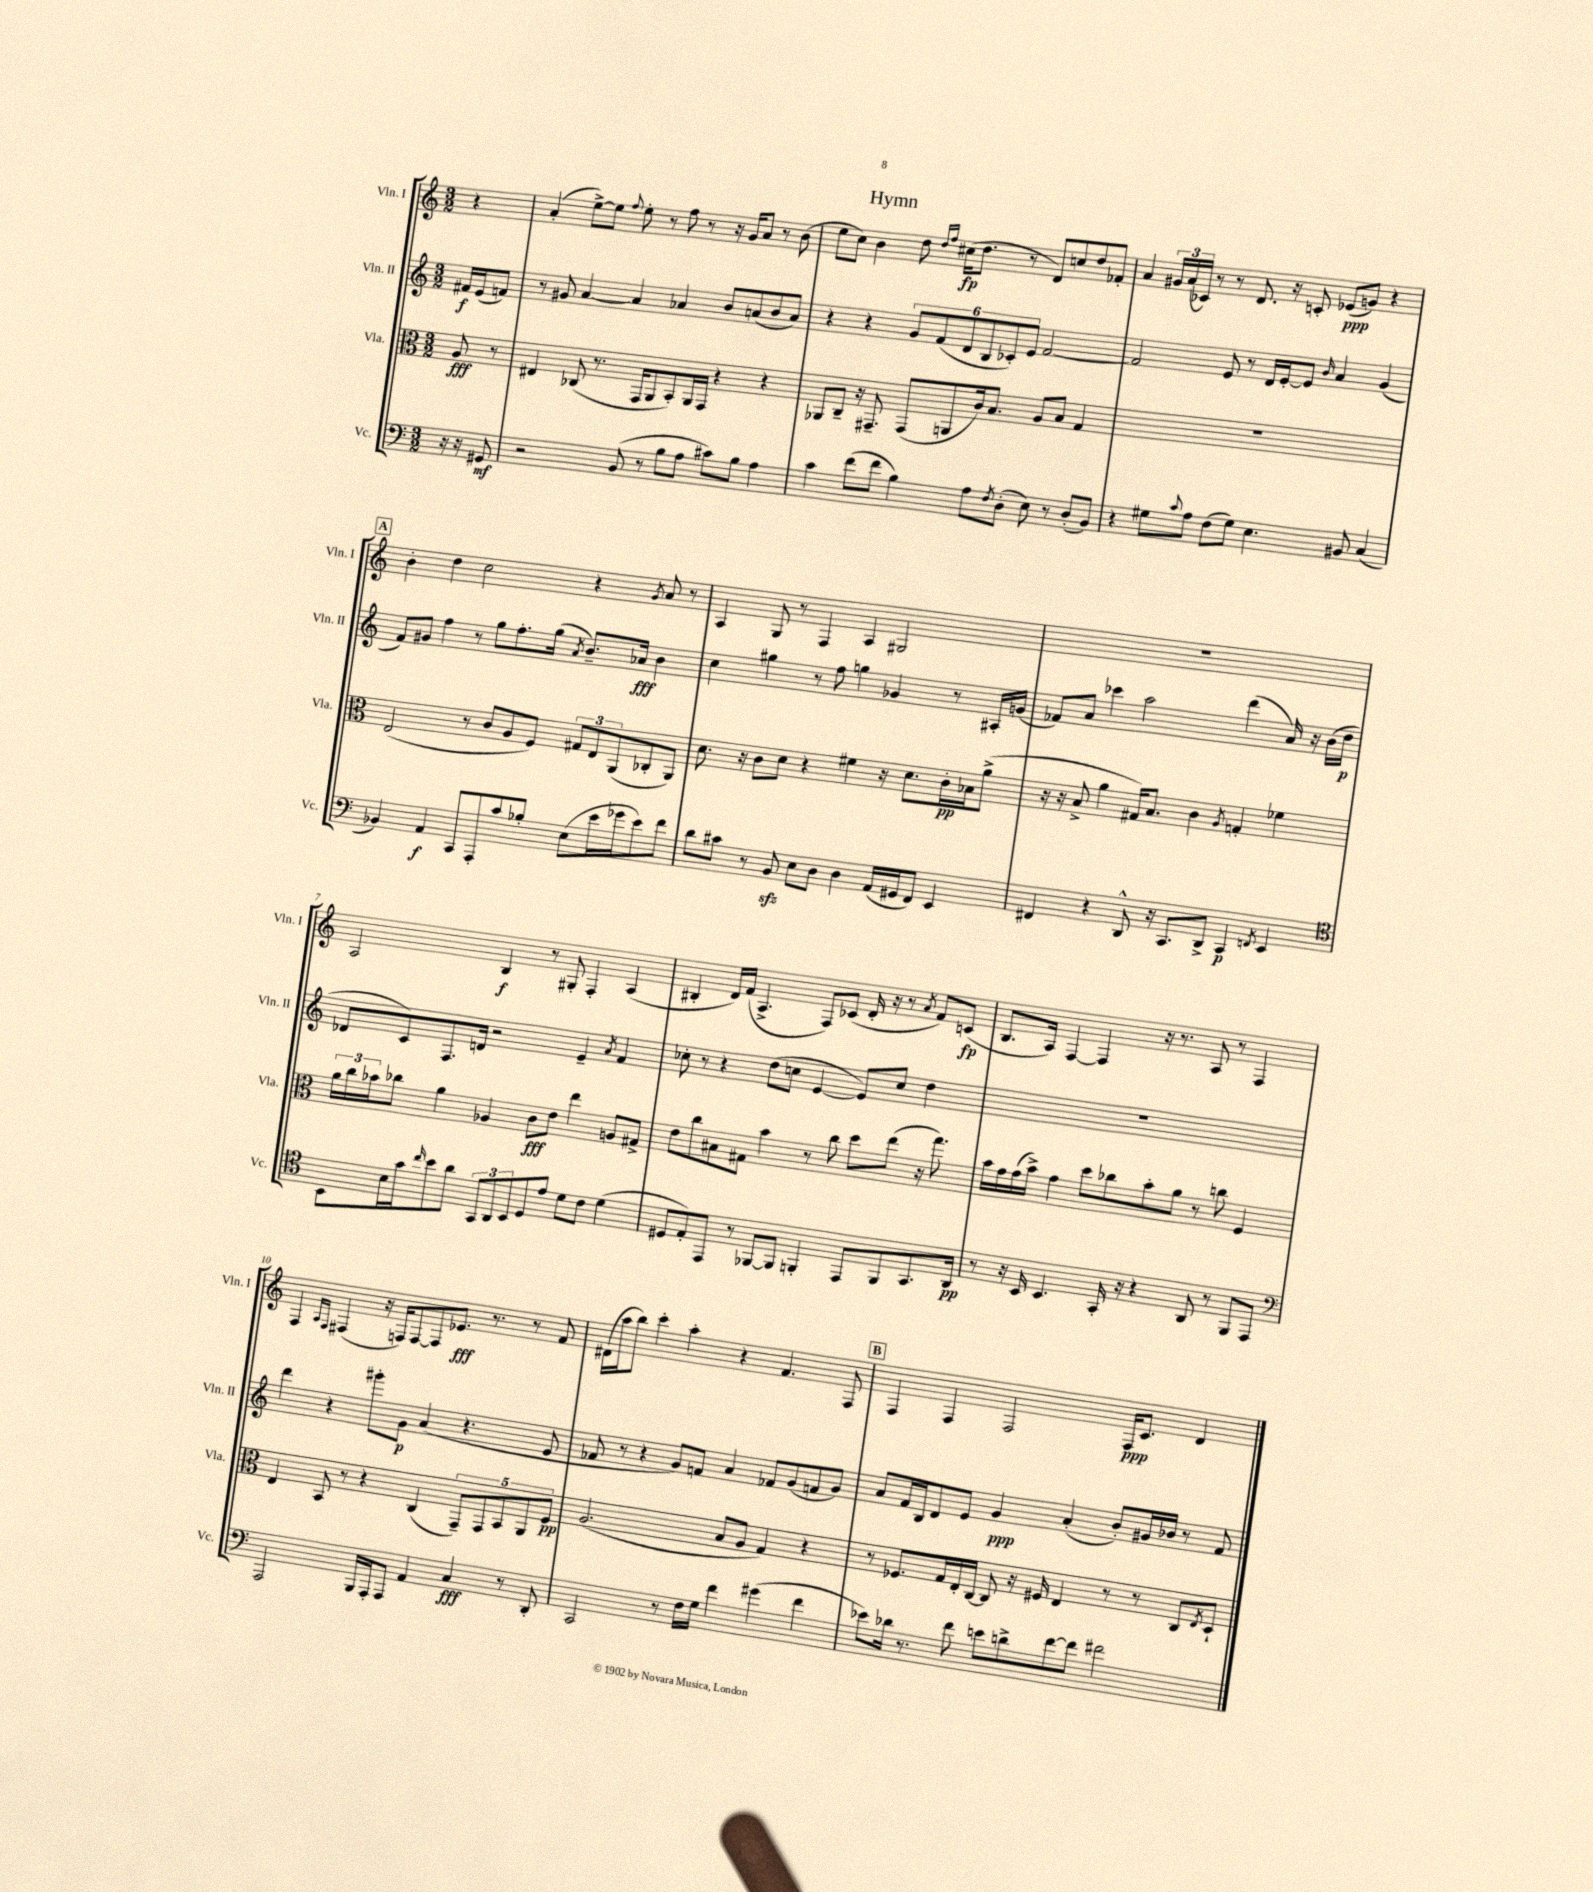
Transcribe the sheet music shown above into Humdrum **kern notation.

**kern	**kern	**kern	**kern
*staff4	*staff3	*staff2	*staff1
*clefF4	*clefC3	*clefG2	*clefG2
*k[]	*k[]	*k[]	*k[]
*M3/2	*M3/2	*M3/2	*M3/2
16r	8A	16f#	4r
16r	.	(16e	.
8GG#	8r	8f)	.
=	=	=	=
2r	4E#	8r	(4a'
.	.	8g#	.
.	(8C-	[4a	[8ee^)
.	8.r	.	8ee]
.	.	.	8qqff
(8BB	.	4a]	8ee'
.	16GG	.	.
8r	8AA	.	8r
8B	8BB')	4a-	8ff
8A	16AA	.	8r
.	16GG	.	.
8c#)	4r	8b	16r
.	.	.	16g
8B	.	(8a	8a
4A	4r	8b	8r
.	.	8a)	(8b
=	=	=	=
4c	8AA-	4r	8ee
.	8C~	.	8cc)
(8f	16r	4r	4b
.	8.GG#~	.	.
8f	.	.	.
4B)	(8GG#	12g	8dd
.	.	(12f	.
.	.	.	16qqdd
.	.	.	16qqff
.	8AA	.	(16cc#
.	.	12d	.
.	.	.	8.dd
8A	16c)	12B	.
.	8.B	.	.
.	.	12c-')	.
8qF	.	.	.
(8D'	.	.	8r
.	.	12e	.
8E)	8A	[2f	8d)
8r	8B	.	8cc
(8D'	4G	.	8dd
8BB)	.	.	8f-'
=	=	=	=
4r	1.r	2f]	4a
8G#	.	.	24g#
.	.	.	(24a
.	.	.	24c-)
8qqc	.	.	.
8A	.	.	8r
(8F	.	8e	8r
8G#)	.	8r	8.d
4.E	.	16d	.
.	.	[16e'	16r
.	.	8e]	8c'
.	.	16qqb	.
.	.	4a	(8e-
8BB#	.	.	8g)
(4C	.	(4g	4r
=	=	=	=
4BB-)	(2E	8f)	4b'
.	.	8g#	.
4AA	.	4ff	4dd
8CC	8r	8r	2cc
8AAA'	8c	8gg	.
8c	8A	8.ff'	.
8B-'	8F)	.	.
.	.	(16gg	.
.	.	8qa	.
(8E	12G#	8.b~)	4r
.	12E	.	.
16e	.	.	.
.	(12AA	.	.
16g-	.	16a-	.
.	.	.	8qg
8e)	8C-'	4b	8a
8f	8AA)	.	8r
=	=	=	=
8d	8.d	4cc	4A
8c#	.	.	.
.	16r	.	.
8r	8c	4gg#	8G
8BB	8d	.	8r
8E	4r	8r	4F
8D	.	8ff	.
4D	4f#	4gg	4A
(16AA	16r	4g-	2G#
16GG#	8.d	.	.
8FF)	.	.	.
4EE	16c'	8r	.
.	16B-	.	.
.	(8a^	16A#'	.
.	.	(16g	.
=	=	=	=
4FF#	16r	8f-)	1.r
.	16r	.	.
.	8B^	8a	.
4r	4a	4ccc-	.
8DD^^	16G#)	2aa	.
.	8.B	.	.
16r	.	.	.
8.CC	.	.	.
.	4c	.	.
8DD^	.	.	.
.	8qA	.	.
4CC	4G'	(4ddd	.
8qFF	.	.	.
4EE	4f-	16a)	.
.	.	16r	.
.	.	(16b	.
.	.	16dd	.
=	=	=	=
*clefC4	*	*	*
8BB	24a	8d-	2A
.	24cc	.	.
.	24b-	.	.
16B	8cc-	8c)	.
16g	.	.	.
16qqcc	.	.	.
8b	4a	8.F	.
8a	.	.	.
.	.	16d	.
12GG	4A-	2r	4B
12AA	.	.	.
12BB	.	.	.
8D	8c	.	8r
8e	8e	.	8G#'
8d	4ee	4e~	4F'
8c	.	.	.
.	.	8qa	.
(4d	8A	4f	(4A
.	8G#^	.	.
=	=	=	=
8D#	8e	8cc-'	4B#'
8E')	8cc	8r	.
8EE	8B#	4r	16d)
.	.	.	(16f
8r	8G#	.	4.A^
[8FF-	4b	(8dd	.
8FF-]	.	8cc	.
4FF'	8r	[4e	8F)
.	8cc	.	(8c-
8EE	8dd	8e])	16d'
.	.	.	16r
8FF	(8ee	8cc	8r
.	.	.	8qa
8.GG	16r	4dd	8f)
.	8.gg)	.	.
.	.	.	(8c
16AA	.	.	.
=	=	=	=
8r	16b	1.r	8.B
.	16g	.	.
16r	(16g	.	.
16BB	16b^)	.	16A)
4.BB	4g	.	[4F
.	8dd	.	4F]
16GG'	8cc-	.	.
16r	.	.	.
4r	8b'	.	16r
.	.	.	8.r
.	8a	.	.
8AA	8r	.	8A
8r	8cc	.	8r
8FF	4F	.	4F
8EE	.	.	.
=	=	=	=
*clefF4	*	*	*
2AAA	4E	4ddd	4F
.	.	.	16qqA
.	.	.	16qqF
.	8BB	4r	(4F#
.	8r	.	.
16BBB	4r	8ggg#'	16r
16AAA'	.	.	16F)
8AAA	.	8g	[8F
4AA	(4C	(4a	8F]
.	.	.	8.e-
4C	10GG~)	4.r	.
.	.	.	8.r
.	10GG	.	.
.	10BB	.	.
8r	.	.	8r
.	10AA	.	.
8DD'	.	8e	8f
.	10F	.	.
=	=	=	=
2CC	(2.A	8f-	(16d#
.	.	.	16aa
.	.	8r	8bb)
.	.	4r	4ccc'
8r	.	8g)	4aa'
16F	.	8f	.
16G	.	.	.
4f	8B	4a	4r
.	8A	.	.
(4g#	4G)	8f-	4.f
.	.	(8g	.
4f	4r	8f	.
.	.	8g)	8F
=	=	=	=
8e-)	8r	8a	4F
16d-	8.F-	16f	.
8.r	.	16B	.
.	.	8d	4F
.	16G	.	.
8f	16E'	8e	.
.	[16C	.	.
8e	8C]	4g	2F
8d^	16r	.	.
.	16F#	.	.
[8f	4E	(4a'	.
8f]	.	.	.
2f#	8r	8b')	16F
.	.	.	8.c
.	8r	16g#	.
.	.	16b-	.
.	8C	8r	4d
.	8qE	.	.
.	8D`	8f	.
==	==	==	==
*-	*-	*-	*-
